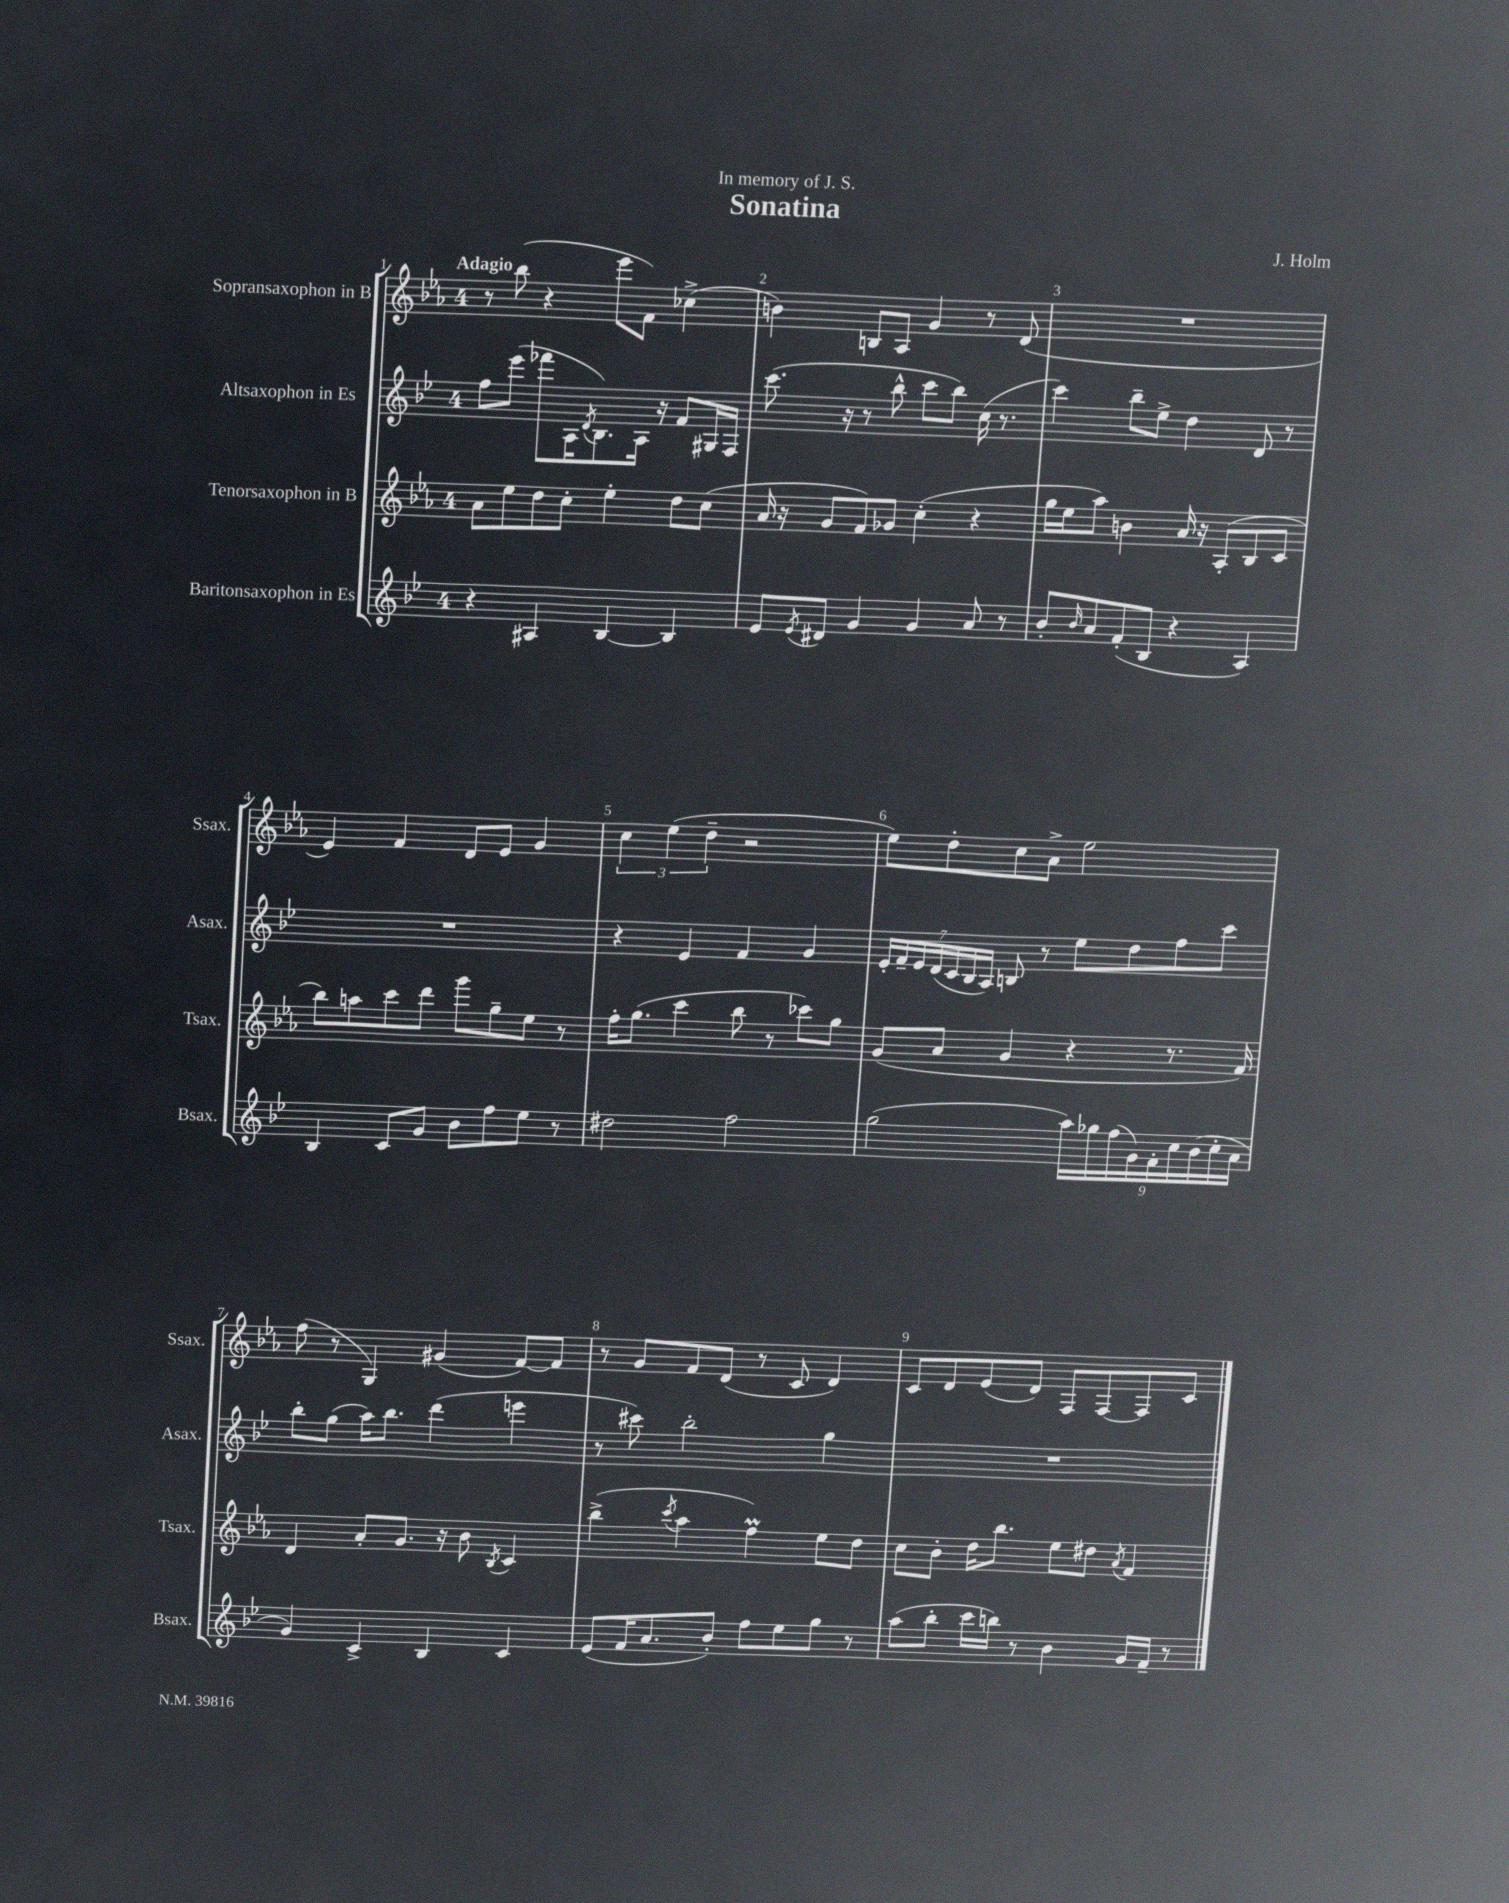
\header { title = "Sonatina" composer = "J. Holm" dedication = "In memory of J. S." }
<<
\new StaffGroup <<
\new Staff = "s0" \with { instrumentName = "Sopransaxophon in B" shortInstrumentName = "Ssax." } {
    \clef treble \key ees \major \once \override Staff.TimeSignature.style = #'single-digit \time 4/4 \tempo "Adagio"
    r8 bes''8( r4 ees'''8 f'8) ces''4->( |
    b'4) b8 aes8 g'4 r8 d'8( |
    R1 |
    ees'4) f'4 d'8 ees'8 g'4 |
    \tuplet 3/2 { c''4 ees''4( d''4-- } r2 |
    ees''8) d''8-. c''8 aes'8-> ees''2 |
    f''8( r8 g4) gis'4( f'8~) f'8 |
    r8 g'8 f'8 d'8( r8 c'8 d'4) |
    c'8 d'8 ees'8( d'8) f8 f8~ f8 c'8 \bar "|." |
}
\new Staff = "s1" \with { instrumentName = "Altsaxophon in Es" shortInstrumentName = "Asax." } {
    \clef treble \key bes \major \once \override Staff.TimeSignature.style = #'single-digit \time 4/4
    f''8 ees'''8( fes'''8 a16 \acciaccatura { d'8 } bes8.) a16 r16 f'8 gis16 f16 |
    c'''8.( r16 r8 bes''8-^ c'''8 bes''8) c''16( r8. |
    c'''4) bes''8-- ees''8-> d''4 d'8 r8 |
    R1 |
    r4 ees'4 f'4 g'4 |
    \tuplet 7/4 { ees'16-. f'16-- ees'16 d'16( c'16 bes16 a16) } b8 r8 ees''8 d''8 f''8 c'''8 |
    bes''8-. g''8( a''16) bes''8. d'''4( e'''4 |
    r8 cis'''8) bes''2-. g''4 |
    R1 \bar "|." |
}
\new Staff = "s2" \with { instrumentName = "Tenorsaxophon in B" shortInstrumentName = "Tsax." } {
    \clef treble \key ees \major \once \override Staff.TimeSignature.style = #'single-digit \time 4/4
    aes'8 ees''8 d''8 c''8-. ees''4-. d''8 c''8( |
    aes'16 r16 g'8 f'8) ges'8 c''4-.( r4 |
    g''16 ees''16 aes''8) b'4 aes'16 r16 aes8-.( bes8 c'8 |
    bes''8) a''8 c'''8 d'''8 g'''8 g''8-- ees''8 r8 |
    f''16-. g''8.( c'''4 bes''8 r8 ces'''8) g''8 |
    g'8( aes'8 g'4 r4 r8. f'16) |
    d'4 aes'8-. g'8. r16 bes'8 \acciaccatura { bes8 } c'4 |
    bes''4->( \acciaccatura { c'''8 } aes''4 f''4\prall) ees''8 d''8 |
    c''8 bes'8-. d''16 bes''8. ees''8 dis''8 \acciaccatura { aes'8 } f'4 \bar "|." |
}
\new Staff = "s3" \with { instrumentName = "Baritonsaxophon in Es" shortInstrumentName = "Bsax." } {
    \clef treble \key bes \major \once \override Staff.TimeSignature.style = #'single-digit \time 4/4
    r4 ais4 bes4~ bes4 |
    ees'8 \acciaccatura { ees'8 } dis'8 g'4 g'4 a'8 r8 |
    bes'8-. \grace { bes'16 } a'8 f'8-.( bes8 r4 a4) |
    bes4 c'8 g'8 bes'8 f''8 ees''8 r8 |
    dis''2 f''2 |
    g''2( \tuplet 9/8 { a''16) ges''16 f''16( g'16) f'16-. c''16 bes'16( c''16-. a'16 } |
    g'4) c'4-> bes4 c'4 |
    ees'8( f'16 a'8. bes'8-.) f''8 ees''8 g''8 r8 |
    a''8( bes''8-. c'''16 b''16) r8 bes'4 g'16 f'16-- r8 \bar "|." |
}
>>
>>
\layout { \context { \Score \override BarNumber.break-visibility = ##(#f #t #t) barNumberVisibility = #all-bar-numbers-visible } }
